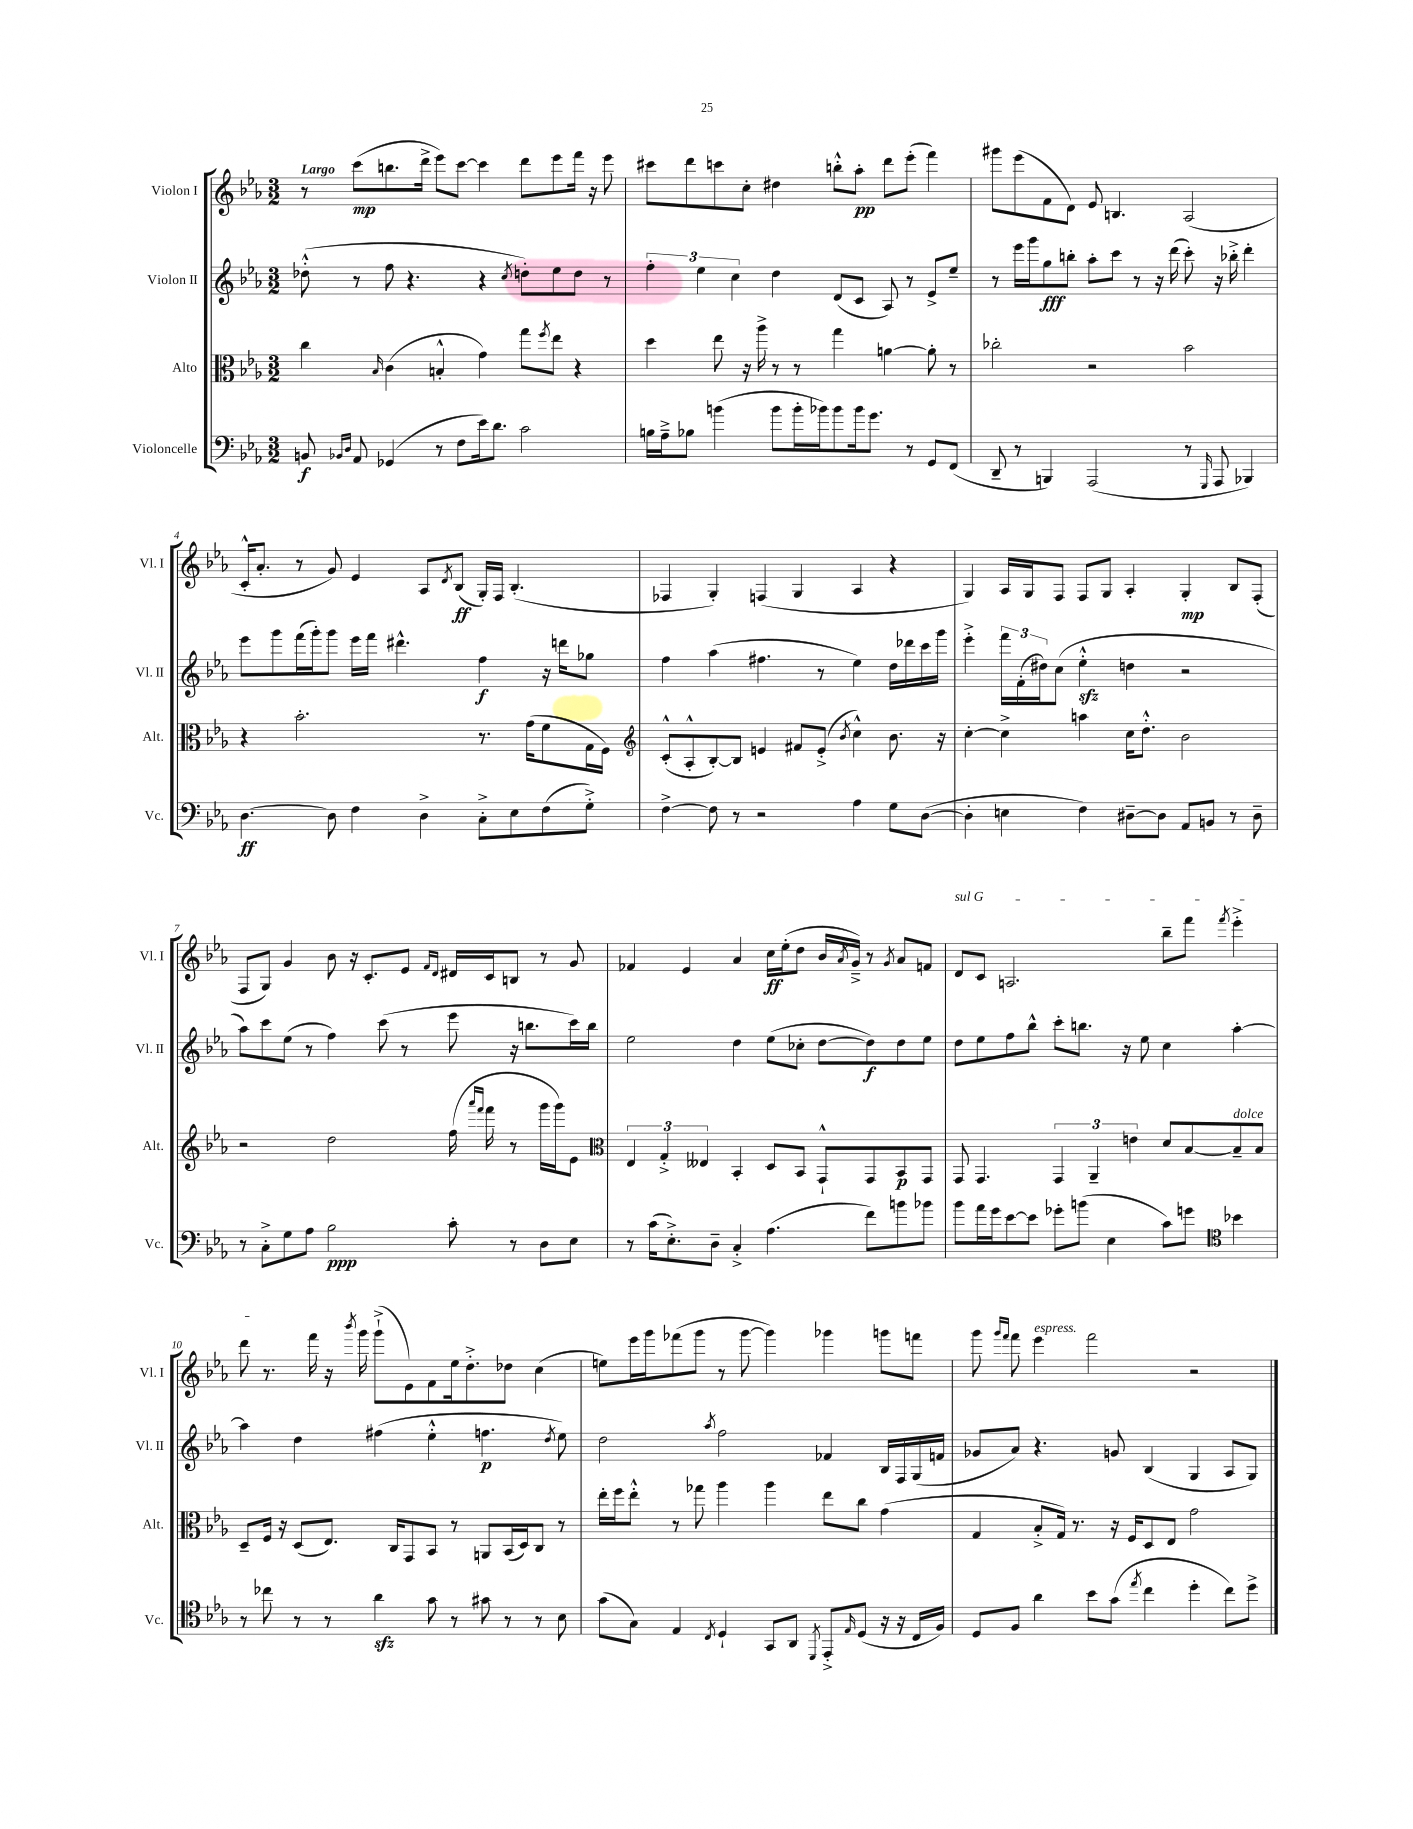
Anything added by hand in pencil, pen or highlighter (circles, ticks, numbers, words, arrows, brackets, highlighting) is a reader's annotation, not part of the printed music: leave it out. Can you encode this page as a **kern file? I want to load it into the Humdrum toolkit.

**kern	**kern	**kern	**kern
*staff4	*staff3	*staff2	*staff1
*clefF4	*clefC3	*clefG2	*clefG2
*k[b-e-a-]	*k[b-e-a-]	*k[b-e-a-]	*k[b-e-a-]
*M3/2	*M3/2	*M3/2	*M3/2
8BB	4cc	(8dd-'^^	8r
16qqBB-	.	.	.
16qqD	.	.	.
8AA-	.	8r	(8ccc
.	16qqB-	.	.
(4GG-	(4c	8ff	8.bb
.	.	4.r	.
.	.	.	16ddd^
8r	4B'^^	.	8eee-)
8F	.	.	[8ccc
16e-)	4g)	4r	4ccc]
8.d	.	.	.
.	.	8qcc	.
2c	8gg	8dd')	8ddd
.	8qff	.	.
.	8ee-	8ee-	8eee-
.	4r	8dd	16fff
.	.	.	16r
.	.	8r	8eee-
=	=	=	=
16B	4dd	6ff'	8ccc#
16A-~^	.	.	.
8B-	.	.	8ddd
.	.	6ee-	.
(4b	8ee-	.	8ccc
.	.	6cc	.
.	16r	.	8cc'
.	16aa-^	.	.
8b	8r	4dd	4dd#
16b'	8r	.	.
16b-)	.	.	.
8b-	4gg	(8d	8bb'^^
16b-	.	8c	8aa-'
8.g	.	.	.
.	[4a	8A-)	8ddd
8r	.	8r	(8eee-'
8GG	8a']	8e-^	4fff)
(8FF	8r	8ee-~	.
=	=	=	=
8DD~	2cc-'	8r	8ggg#
8r	.	16eee-	(8eee-
.	.	16ggg	.
4BBB)	.	8gg	8f
.	.	8bb'	8d)
(2AAA-	2r	8aa-'	8e-
.	.	8ccc	4.B
.	.	8r	.
.	.	16r	.
.	.	(16ddd	.
8r	2b-	8ccc')	(2A-
16qqGGG	.	.	.
8AAA-	.	16r	.
.	.	16bb-'^	.
4BBB-)	.	4ddd'	.
=	=	=	=
[4.D	4r	8eee-	16c'^^
.	.	.	8.a-'
.	.	8ggg	.
.	2.b-'	(16fff	8r
.	.	16ggg')	.
8D]	.	8ggg	8g)
4F	.	16eee-	4e-
.	.	16fff	.
.	.	4.ddd#^^	.
4D^	.	.	8A-
.	.	.	8qd
.	.	.	(8B-
8C'^	8.r	4ff	16G')
.	.	.	16F
8E-	.	.	(4.B-'
.	(16g	.	.
(8F	8f	16r	.
.	.	16ddd	.
8G'^)	16G	8gg-	.
.	16F)	.	.
=	=	=	=
*	*clefG2	*	*
[4F^	(8c'^^	4ff	4F-
.	8A-'^^	.	.
8F]	[8B-')	(4aa-	4G')
8r	8B-]	.	.
2r	4e	4.ff#	(4F
.	8f#	.	4G
.	(8e'^	8r	.
.	8qb-	.	.
4A-	4cc^^)	4ee-)	4A-
8G	8.b-	16dd	4r
.	.	16ddd-	.
([8D	.	16ccc	.
.	16r	16ggg	.
=	=	=	=
4D']	[4cc'	4eee-'^	4G)
4E	4cc^]	24fff	16A-
.	.	(24f'	.
.	.	.	16G
.	.	24dd#)	.
.	.	(8cc	8F
4F)	4aa	4ee-'^^	8F
.	.	.	8G
[8D#~	16cc	4dd	4A-'
.	8.dd'^^	.	.
8D#]	.	.	.
8AA-	2b-	2r	4G'
8BB	.	.	.
8r	.	.	8B-
8D#~	.	.	(8F'
=	=	=	=
8r	2r	8aa-)	8F
8C'^	.	8ccc	8G)
8G	.	(8ee-	4g
8A-	.	8r	.
2B-	2dd	4ff)	8b-
.	.	.	16r
.	.	.	8.c'
.	.	(8ccc	.
.	.	8r	8e-
.	.	.	16qqf
.	.	.	16qqd
8c'	(16ff	8eee-	16d#
.	16qqaaa-	.	.
.	16qqfff	.	.
.	16fff	.	16c
8r	8r	16r	8B
.	.	8.bb	.
8D	16ggg	.	8r
.	16ggg)	.	.
8E-	8e-	16ccc)	8g
.	.	16bb	.
=	=	=	=
*	*clefC3	*	*
8r	6E-	2ee-	4f-
(16c	.	.	.
.	6G'^	.	.
8.E-'^)	.	.	.
.	.	.	4e-
.	6E--	.	.
8D~	.	.	.
4C'^	4BB-'	4dd	4a-
(4.A-	8D	(8ee-	16cc
.	.	.	(16ee-'
.	8BB-	8cc-'	8dd
.	8GG`^^	[8dd	16b-
.	.	.	8qa-
.	.	.	16g~^)
8f)	8GG	8dd])	8r
.	.	.	8qg
8b	8BB-	8dd	8a-
8b-	8GG	8ee-	8f
=	=	=	=
8b-	8GG	8dd	8d
16a-	4.GG	8ee-	8c
16g	.	.	.
[8e-	.	8ff	2.A
8e-]	.	8bb-^^	.
8g-'	6GG	8ccc'	.
(8b	.	8.bb	.
.	6AA-~	.	.
4E-	.	.	.
.	.	16r	.
.	6e	.	.
.	.	8ee-	.
8c)	8d	4cc	8bb-~
8g	[8B-	.	8fff
*clefC4	*	*	*
.	.	.	8qfff
4b-	8B-~]	[4aa-'	4eee-'^
.	8B-	.	.
=	=	=	=
8r	8D~	4aa-]	8ddd
8cc-	16F	.	8.r
.	16r	.	.
8r	(8D	4dd	.
.	.	.	16fff
8r	8.E-)	.	16r
.	.	.	8qbbb-
.	.	.	16ggg
4a-	.	(4ff#	(8ggg`^
.	16C	.	.
.	8GG	.	8e-)
8g	8BB-	4ee-'^^	8f
8r	8r	.	16ee-
.	.	.	8.dd'^
8g#	8AA	4.ff	.
8r	(16BB-	.	8dd-
.	16D)	.	.
8r	8C	.	(4cc
.	.	8qdd	.
8B-	8r	8ee-)	.
=	=	=	=
(8g	16ee-'	2dd	8ee)
.	16ff	.	.
8G)	8ee-'^^	.	16eee-
.	.	.	16ggg
4E-	8r	.	(8fff-
.	8gg-	.	8ggg
8qC	.	8qaa-	.
4D`	4aa-	2ff	8r
.	.	.	[8ggg
8GG	4aa-	.	4ggg])
8AA-	.	.	.
8qDD	.	.	.
8EE-'^	8ee-	4f-	4ggg-
16qqE-	.	.	.
(8D	8cc	.	.
16r	(4g	16B-	8ggg
16r	.	16F	.
16C	.	(16G	8fff
16F)	.	16f	.
=	=	=	=
8D	4G	8g-	8ggg
.	.	.	16qqggg
.	.	.	16qqfff
8F	.	8a-)	8fff
4a-	8B-'^	4.r	4eee-
.	16G)	.	.
.	8.r	.	.
8b-	.	.	2fff
(8g	16r	8g	.
.	16F	.	.
8qee-	.	.	.
4cc	8D	(4B-	.
.	8E-	.	.
4dd'	2g	4G	2r
8cc)	.	8A-	.
8dd^	.	8G)	.
==	==	==	==
*-	*-	*-	*-
